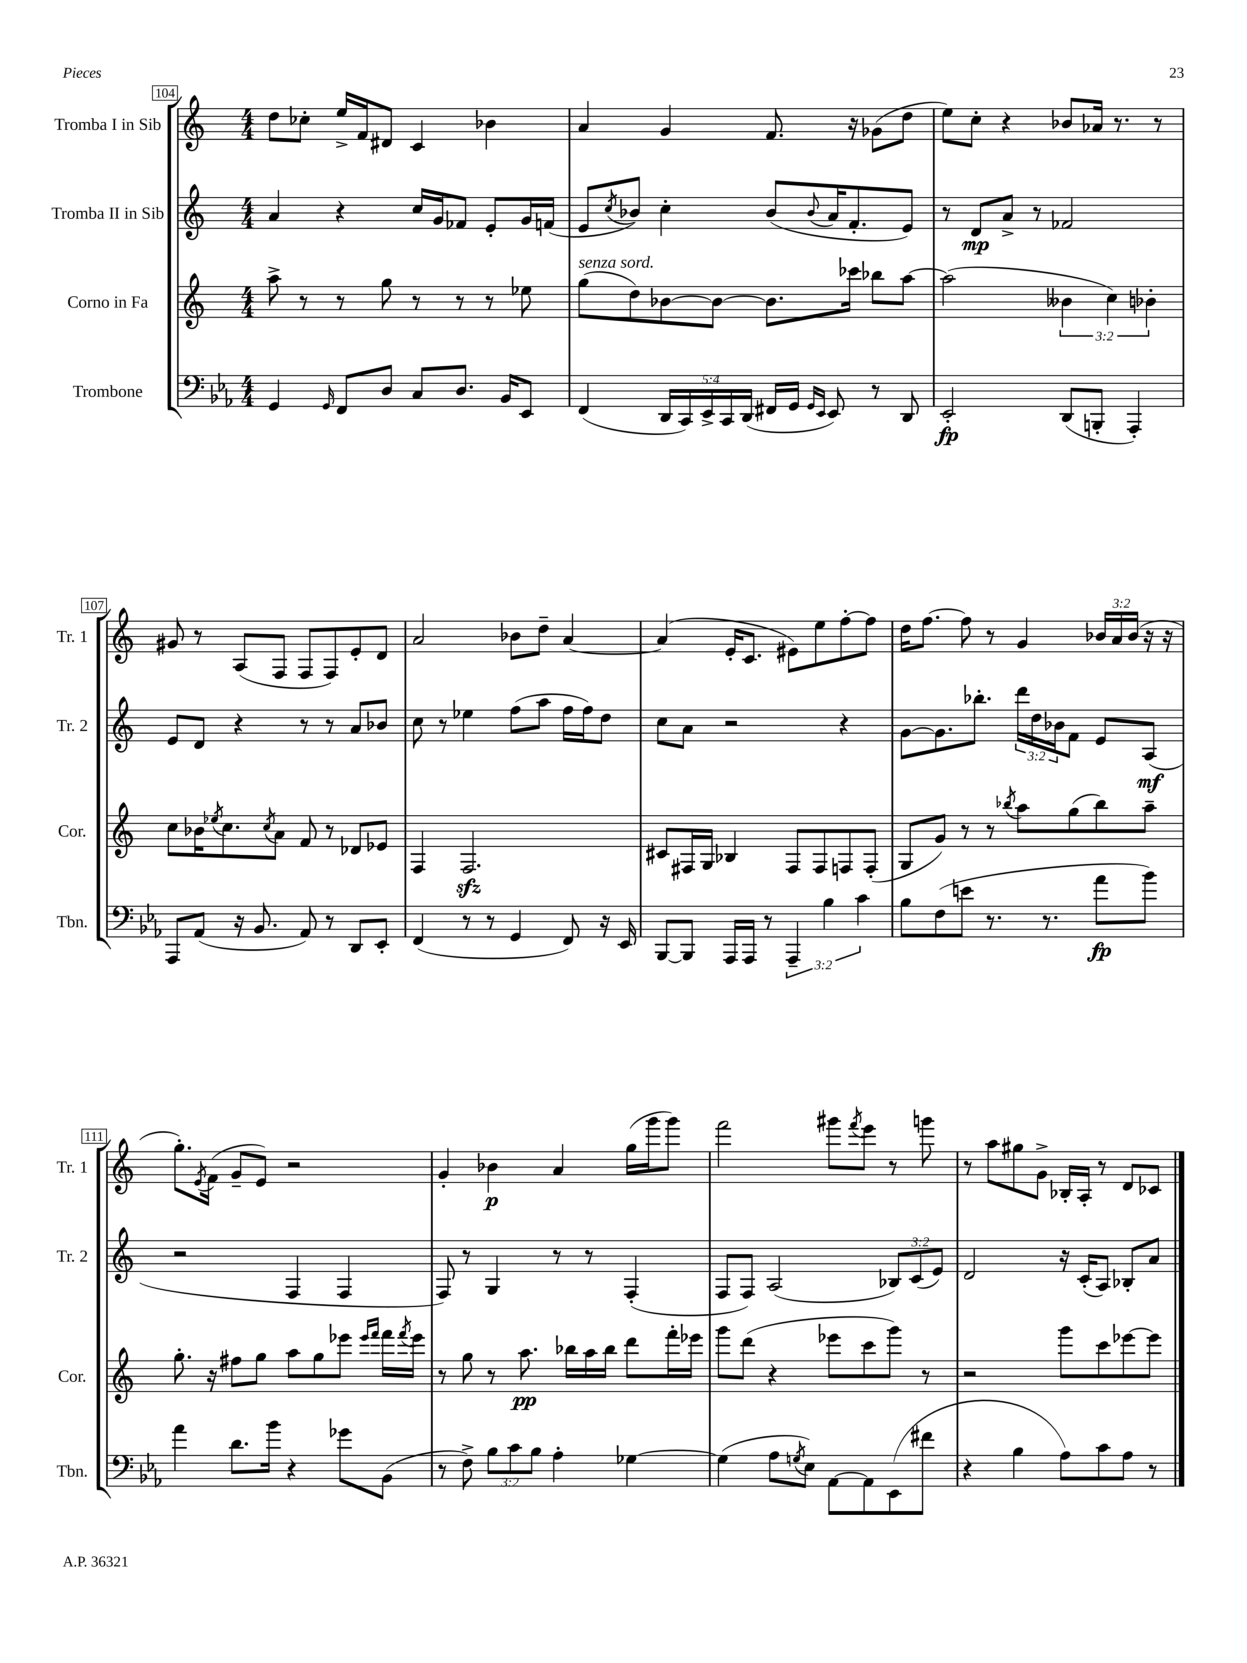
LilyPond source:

<<
\new StaffGroup <<
\new Staff = "s0" \with { instrumentName = "Tromba I in Sib" shortInstrumentName = "Tr. 1" } {
    \clef treble \key c \major \numericTimeSignature \time 4/4 \override Staff.TupletNumber.text = #tuplet-number::calc-fraction-text
    d''8 ces''8-. e''16-> f'16 dis'8 c'4 bes'4 |
    a'4 g'4 f'8. r16 ges'8( d''8 |
    e''8) c''8-. r4 bes'8 aes'16 r8. r8 |
    gis'8 r8 a8( f8 f8 f8) e'8-. d'8 |
    a'2 bes'8 d''8-- a'4~ |
    a'4( e'16-. c'8. eis'8) e''8 f''8~-. f''8 |
    d''16 f''8.~ f''8 r8 g'4 \tuplet 3/2 { bes'16 a'16 bes'16( } r16 r16 |
    g''8.-.) \acciaccatura { e'8 } f'16( g'8-- e'8) r2 |
    g'4-. bes'4\p a'4 g''16( g'''16 g'''8) |
    f'''2 gis'''8 \acciaccatura { f'''8 } e'''8 r8 g'''8 |
    r8 a''8 gis''8 g'8-> bes16-. a16-. r8 d'8 ces'8 \bar "|." |
}
\new Staff = "s1" \with { instrumentName = "Tromba II in Sib" shortInstrumentName = "Tr. 2" } {
    \clef treble \key c \major \numericTimeSignature \time 4/4 \override Staff.TupletNumber.text = #tuplet-number::calc-fraction-text
    a'4 r4 c''16 g'16 fes'8 e'8-. g'16 f'16( |
    e'8 \acciaccatura { c''8 } bes'8) c''4-. bes'8( \appoggiatura { bes'8 } a'16 f'8.-. e'8) |
    r8 d'8\mp a'8-> r8 fes'2 |
    e'8 d'8 r4 r8 r8 a'8 bes'8 |
    c''8 r8 ees''4 f''8( a''8 f''16 f''16) d''8 |
    c''8 a'8 r2 r4 |
    g'8~ g'8. bes''8.-. \tuplet 3/2 { d'''16 d''16 bes'16 } f'8 e'8 a8\mf( |
    r2 f4 f4 |
    f8) r8 g4 r8 r8 f4-.( |
    f8 f8) a2( \tuplet 3/2 { bes8) c'8( e'8) } |
    d'2 r16 c'16-.( a8) bes8-. a'8 \bar "|." |
}
\new Staff = "s2" \with { instrumentName = "Corno in Fa" shortInstrumentName = "Cor." } {
    \clef treble \key c \major \numericTimeSignature \time 4/4 \override Staff.TupletNumber.text = #tuplet-number::calc-fraction-text
    a''8-> r8 r8 g''8 r8 r8 r8 ees''8 |
    g''8^\markup { \italic "senza sord." }( d''8) bes'8~ bes'8~ bes'8. ces'''16 bes''8 a''8~ |
    a''2( \tuplet 3/2 { beses'4 c''4) bes'4-. } |
    c''8 bes'16 \acciaccatura { ees''8 } c''8. \acciaccatura { c''8 } a'8 f'8 r8 des'8 ees'8 |
    f4 f2.\sfz |
    cis'8 fis16 g16 bes4 fis8 fis8 f8 f8-.( |
    g8 g'8) r8 r8 \acciaccatura { bes''8 } a''8 g''8( bes''8) a''8-- |
    g''8.-. r16 fis''8 g''8 a''8 g''8 ees'''8 \grace { ees'''16 f'''16 } f'''16 \acciaccatura { f'''8 } ees'''16 |
    r8 g''8 r8 a''8.\pp bes''16 a''16 bes''16 d'''8 f'''16-. ees'''16 |
    g'''8 d'''8( r4 ees'''8 c'''8 g'''8) r8 |
    r2 g'''8 c'''8 ees'''8~ ees'''8 \bar "|." |
}
\new Staff = "s3" \with { instrumentName = "Trombone" shortInstrumentName = "Tbn." } {
    \clef bass \key ees \major \numericTimeSignature \time 4/4 \override Staff.TupletNumber.text = #tuplet-number::calc-fraction-text
    g,4 \grace { g,16 } f,8 d8 c8 d8. bes,16 ees,8 |
    f,4( \tuplet 5/4 { d,16 c,16) ees,16-> c,16 d,16( } fis,16 g,16 \grace { g,16 ees,16 } ees,8) r8 d,8 |
    ees,2-.\fp d,8( b,,8-. aes,,4-.) |
    aes,,8 aes,8( r16 bes,8. aes,8) r8 d,8 ees,8-. |
    f,4( r8 r8 g,4 f,8) r16 ees,16 |
    bes,,8~ bes,,8 aes,,16 aes,,16 r8 \tuplet 3/2 { aes,,4-- bes4 c'4 } |
    bes8 f8( e'8 r8. r8. aes'8\fp bes'8) |
    aes'4 d'8. bes'16 r4 ges'8 bes,8( |
    r8 f8->) \tuplet 3/2 { bes8 c'8 bes8 } aes4-. ges4~ |
    ges4( aes8 \acciaccatura { g8 } ees8) aes,8~ aes,8 ees,8( fis'8 |
    r4 bes4 aes8) c'8 aes8 r8 \bar "|." |
}
>>
>>
\layout { \context { \Score currentBarNumber = #104 \override BarNumber.stencil = #(make-stencil-boxer 0.1 0.3 ly:text-interface::print) } }
